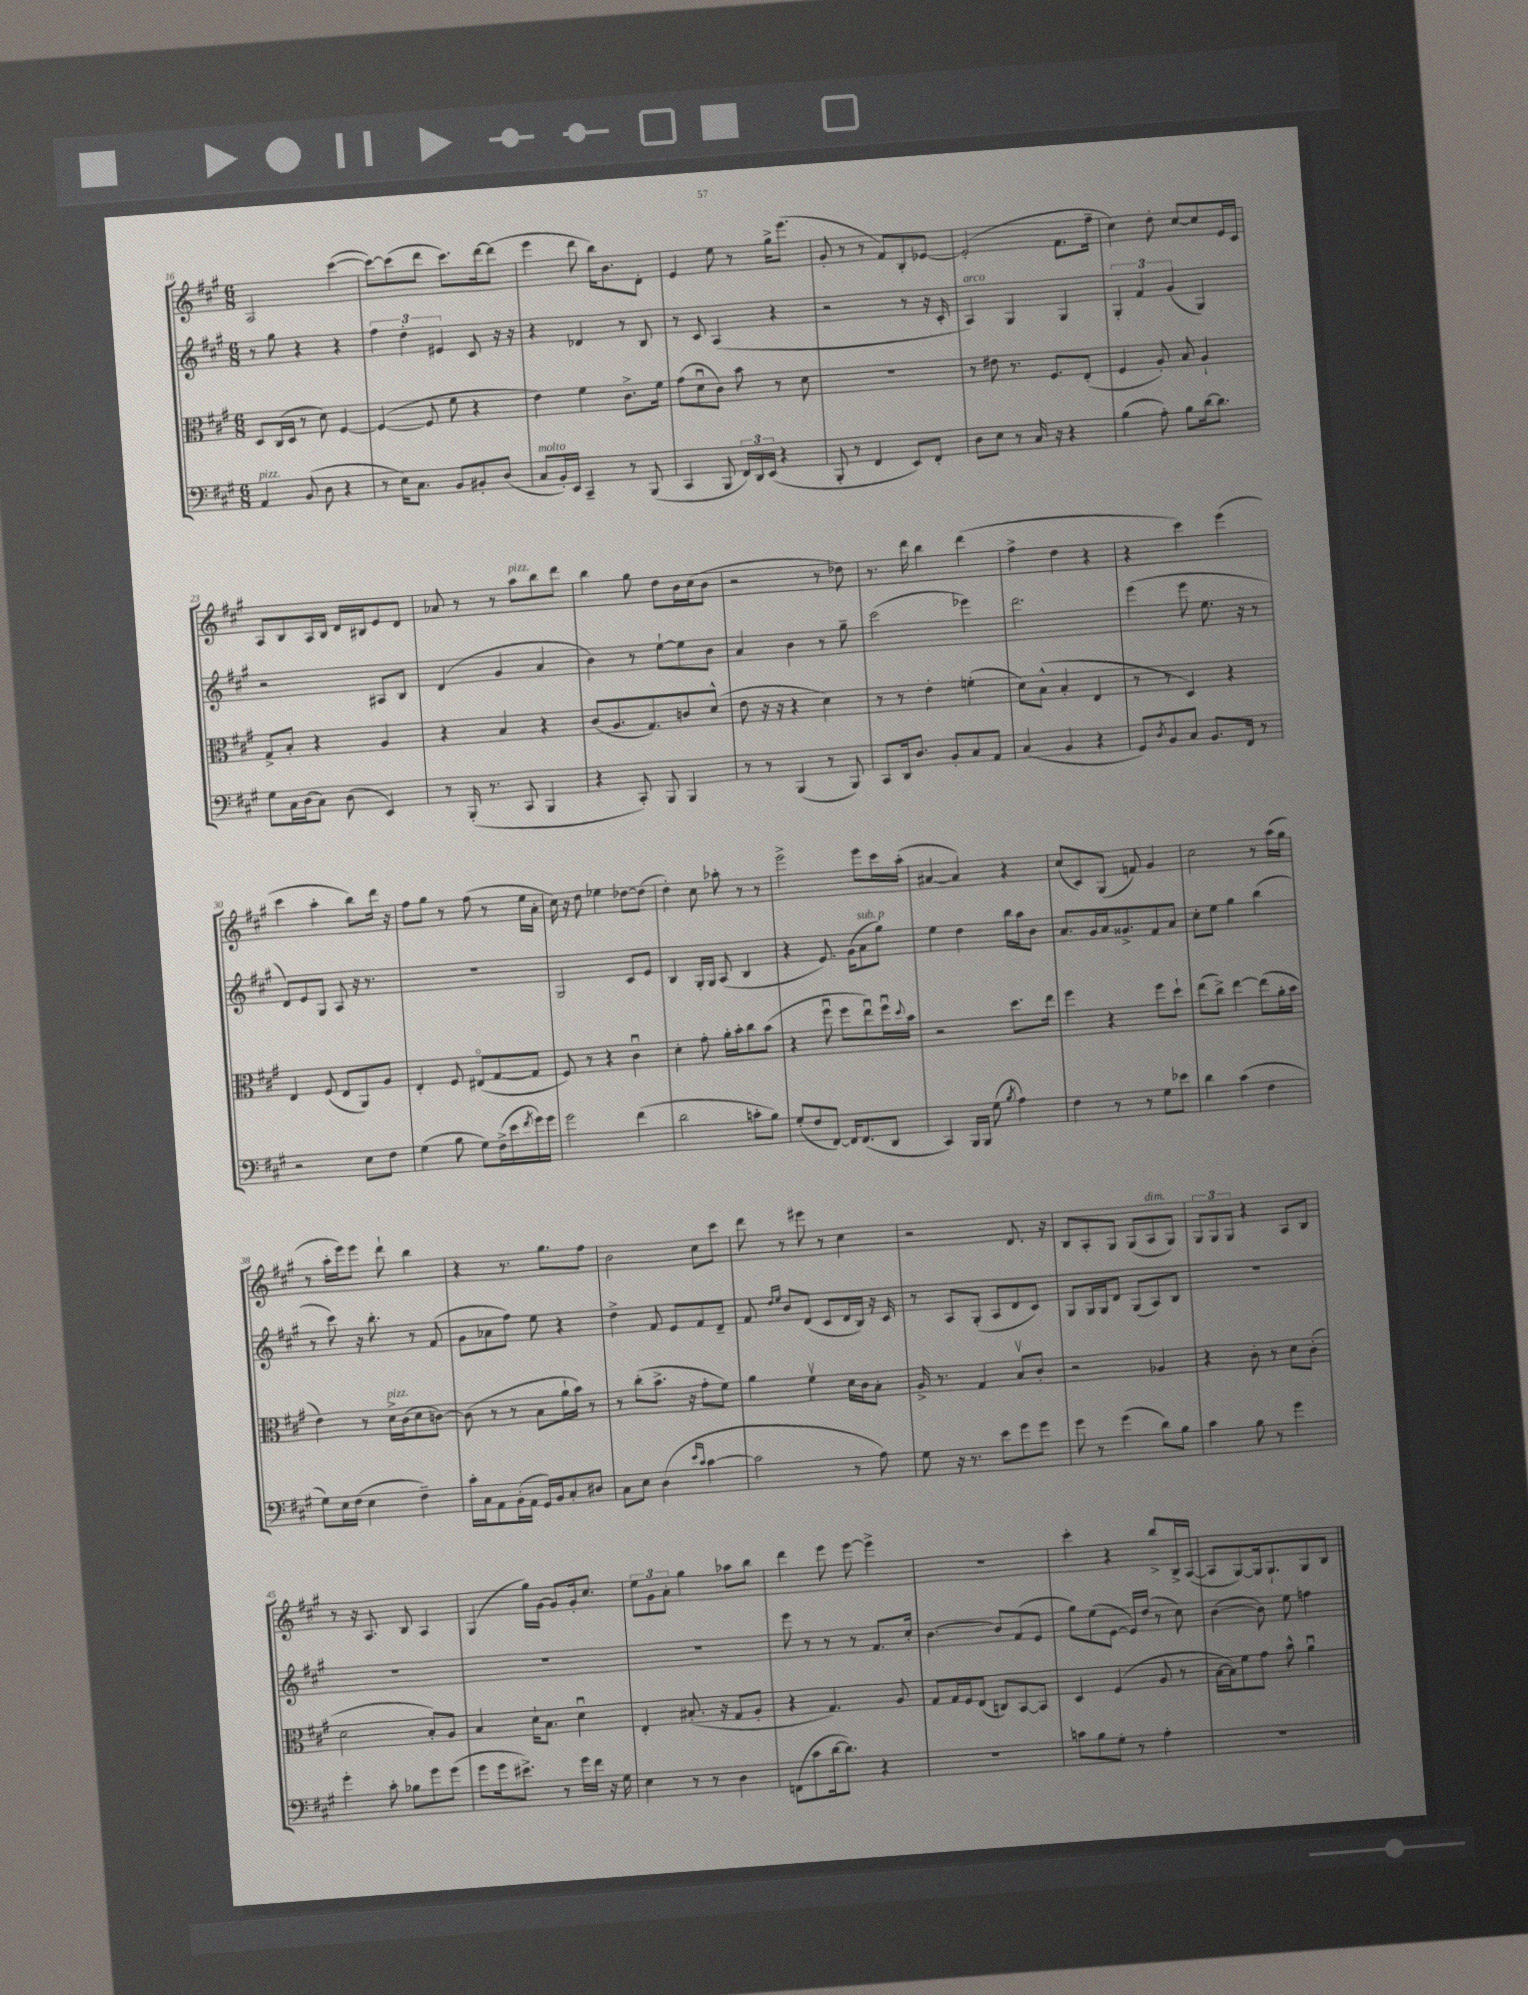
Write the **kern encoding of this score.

**kern	**kern	**kern	**kern
*staff4	*staff3	*staff2	*staff1
*clefF4	*clefC3	*clefG2	*clefG2
*k[f#c#g#]	*k[f#c#g#]	*k[f#c#g#]	*k[f#c#g#]
*M6/8	*M6/8	*M6/8	*M6/8
4AA	8D	8r	2A
.	(16C#	8gg#	.
.	16D	.	.
(8BB	8r	4r	.
8D	8d)	.	.
4r	[4F#	4r	([4ccc#
=	=	=	=
8r	(4F#_	6ff#	8ccc#_)
16E)	.	.	(8ccc#]
.	.	6dd'	.
8.C#	.	.	.
.	8F#]	.	8ddd
.	.	6e#	.
8BB	8f#	.	8.ccc#)
8BB#'	4r	8c#	.
.	.	.	[16ddd
(8D	.	16r	(8ddd]
.	.	16r	.
=	=	=	=
8C#	4e)	4r	4eee
16BB')	.	.	.
16EE	.	.	.
4CC#~	4f#	4d-	8ddd
.	.	.	16bb)
.	.	.	8.b
8r	8.c#^	8r	.
(8BBB	.	8B	8d'
.	16f#	.	.
=	=	=	=
4CC#	(8g#	8r	4e
.	8du	8c#	.
8BBB	8c#)	(4A	8ee
24FF#)	8b	.	8r
24DD	.	.	.
(24EE	.	.	.
4r	8r	4r	16gg#^
.	.	.	(8.eee
.	8d	.	.
=	=	=	=
8BBB'	2.r	2r	8g#'
8r	.	.	8r
4FF#	.	.	8r
.	.	.	8f#)
8EE)	.	8r	8B'
8FF#'	.	16r	[8e-
.	.	16c#'	.
=	=	=	=
8D	8r	4A)	(2e-']
8E	8e#	.	.
8r	8.r	4G#	.
16C#	.	.	.
16r	8.F#	.	.
4r	.	4G#	8.f#
.	(8E'	.	.
.	.	.	16ff#~
=	=	=	=
(4B	4F#	6G#'	4cc#)
.	.	6f#	.
8A')	8A')	.	8dd'
.	.	(6g#	.
8B	8B	.	[8cc#
[16d	4A`	4G#)	8cc#]
8.d]	.	.	.
.	.	.	16e
.	.	.	16c#
=	=	=	=
8G#	8G#^	2r	8A
16C#	8B'	.	8B
(16D	.	.	.
8C#)	4r	.	16A
.	.	.	16B
(8D	.	.	16d
.	.	.	16B#
4EE)	4A	8A#	8e
.	.	8B	8d
=	=	=	=
8r	4r	(4d	8a-
(16BBB'	.	.	8r
8.r	.	.	.
.	4B	4g#	8r
8CC#	.	.	8aa
4BBB	4r	4a	8bb
.	.	.	8ddd
=	=	=	=
4r	(8c#	4b)	4bb
.	8.A	.	.
8CC#')	.	8r	8gg#
.	8.G#)	.	.
8BBB	.	[8ee`	8dd
4BBB	8c	8ee]	16b
.	.	.	(16cc#
.	(8d^^	8b	8b
=	=	=	=
8r	8e	4a	2r
8r	16r	.	.
.	16r	.	.
(4BBB	4r	4b	.
8r	4d)	8r	8r
8BBB)	.	8gg#~	8dd-)
=	=	=	=
8CC#	8r	(2ccc#	8.r
16DD	8r	.	.
8.D	.	.	16ddd
.	4e'	.	4bb
8BB'	.	.	.
8C#	(4f'	4eee-)	(4ddd
8AA	.	.	.
=	=	=	=
(4C#	8d)	2.ddd	4ff#^
.	(8B^^	.	.
4BB	4B'	.	4dd
4r	4E	.	4r
=	=	=	=
8GG#)	8r	(4eee	4r
8qD	.	.	.
8BB	8r	.	.
8C#	4D)	8eee	4ccc#)
8.BB	.	8.ee	.
.	4r	.	(4eee
16FF#	.	16r	.
8r	.	8r	.
=	=	=	=
2r	4E	8d)	4ccc#
.	.	8e	.
.	(8F#	8G#	4aa'
.	8E	8A	.
8E	8AA)	16r	8bb)
.	.	8.r	.
8F#	8A	.	16ddd
.	.	.	16r
=	=	=	=
(4G#	4E'	2.r	8ff#
.	.	.	8gg#
8B	8F#	.	8r
8G#)	(8E#o	.	(8ff#
(16F#^	[8G#	.	8r
16e	.	.	.
8qf#	.	.	.
16g#)	8G#]	.	16ee
16g#	.	.	16a'
=	=	=	=
2g#	8F#)	2G#	16cc#)
.	.	.	16r
.	8r	.	8dd
.	4r	.	4ee-
(4f#	4c#u	8c#	[8dd-
.	.	8e	(8dd-]
=	=	=	=
2d	4d'	4B	4dd')
.	8g#'	16G#'	8cc#
.	.	16G#	.
.	16a'	(8A	8aa-'
.	16b'	.	.
8c'	8cc#	4B	8r
8B)	(8b	.	8r
=	=	=	=
(8G#'	4r	4r	2eee^
8F#	.	.	.
[8FF#)	8ff#u	8.e)	.
16FF#]	8ff#	.	.
(8.FF#	.	(16g#	.
.	8eeu)	8a	8eee
8DD	16ff#u	8gg#)	16ccc#
.	8qqdd	.	.
.	16b	.	(16aa'
=	=	=	=
4CC#)	2r	4ee	[4a#
16BBB	.	4dd	4a#])
16BBB	.	.	.
(8G#	.	.	.
8qB	.	.	.
4A)	8.dd	16bb	4r
.	.	16aa	.
.	.	8b	.
.	16ee	.	.
=	=	=	=
4F#	4ff#	8.a	(8cc#
.	.	.	8c#)
.	.	16g#	.
8r	4r	16a	(8G#
.	.	8.g##^	.
8r	.	.	8f)
8G#	8ff#	8f#	4g#
8e-	8dd`	8a	.
=	=	=	=
4d	(8ee	8cc#'	2cc#
.	8cc#^)	8ee	.
(4c#	[4ee	4gg#	.
4F#	(8ee]	(4bb	8r
.	16a'	.	(16aa
.	16b	.	16gg#
=	=	=	=
8G#)	4e)	8r	8r
16E	.	8ccc#)	16aa'
(16F#	.	.	16eee)
4E	8r	16r	8eee
.	.	8.bb'	.
.	16d^	.	8ddd`
.	(16c#	.	.
4F#~)	8d	8r	4bb
.	[8c)	(8f#	.
=	=	=	=
16c#'	(8c]	8g#	4r
16C#	.	.	.
8AA	8r	8a-	.
(16BB'	8r	8ff#)	8.r
16AA	.	.	.
16GG#)	8B	8ee	.
16BB	.	.	8.gg#
8C#'	16a`	4r	.
.	16b)	.	.
8D#	8r	.	8ff#
=	=	=	=
8C#	8r	4dd^	2b
8E	(8cc#'	.	.
(4D	8.b^	8f#	.
.	.	8e	.
.	16r	.	.
16qqe	.	.	.
16qqc#	.	.	.
[4c#	8g#'	8f#	8cc#
.	8f#)	8d~	8ccc#
=	=	=	=
2c#]	4a	8f#	8ddd
.	.	16qqdd	.
.	.	16qqee	.
.	.	8b	8r
.	4f#v	(8d	8eee#
.	.	8c#	8r
8r	16d	16d	4cc#
.	16c#	16B)	.
8A)	8B'	16r	.
.	.	16c#	.
=	=	=	=
8G#	16A^	8r	2r
.	8.r	.	.
16r	.	8A	.
8.r	.	.	.
.	4G#	(8G#'	.
8e	.	8A	.
8g#	8Bv	8d	8.d
8g#	8c#'	8c#)	.
.	.	.	16r
=	=	=	=
8g#	2r	8G#	8B
8r	.	16G#	8A'
.	.	16G#	.
(4g#	.	8d	8G#
.	.	(8G#	(8G#
8d)	4A-	8A)	8A
8B	.	8B	8G#)
=	=	=	=
4c#	4r	2.r	12G#
.	.	.	12G#
.	.	.	12G#
8B	8c#'	.	4r
8r	8r	.	.
4g#	8d	.	8A
.	(8c#'	.	8B
=	=	=	=
4g#'	2d	2.r	8r
.	.	.	16r
.	.	.	8.A
8c#'	.	.	.
8B-	.	.	8B
8g#	8B')	.	4A
(8g#	8A	.	.
=	=	=	=
8g#	4B	2.r	(4G#
16g#	.	.	.
8.e#^)	.	.	.
.	16d`	.	16gg#)
.	8.B	.	[16g#
8r	.	.	8g#]
16g#	4du	.	16g#'
16f#	.	.	8.cc#
16r	.	.	.
16G#	.	.	.
=	=	=	=
4E	4E'	2.r	12ee
.	.	.	12g#
.	.	.	12a'
8r	(8.B#'	.	4gg#
8r	.	.	.
.	16r	.	.
4D	8G#	.	8aa-
.	8A'	.	8bb
=	=	=	=
(8FF	4r	8eee	4ddd
8c#	.	8r	.
[16d	4.G#)	8r	8eee
8.d])	.	.	.
.	.	8r	[8eee
4r	.	8.f#	4eee^]
.	8A	.	.
.	.	16cc#'	.
=	=	=	=
2.r	8G#	[4.b	2.r
.	16G#	.	.
.	16F#	.	.
.	(8E	.	.
.	8C)	8b]	.
.	[8BB	(8f#	.
.	8BB]	8e	.
=	=	=	=
8c	4D	8gg#)	4ccc#'
8B	.	(8ee	.
8G#'	(4F#	[8e	4r
8r	.	16e])	.
.	.	(16dd	.
4A'	8A	8r	8bb^
.	8r	8cc#)	16B^
.	.	.	([16A
=	=	=	=
2.r	[16B	([4b	8A]
.	16B])	.	.
.	8f#	.	[8G#)
.	8g#	8b])	16G#]
.	.	.	8.G#`
.	8b^^	8ee	.
.	4au	4ff	8G#
.	.	.	8B
==	==	==	==
*-	*-	*-	*-
